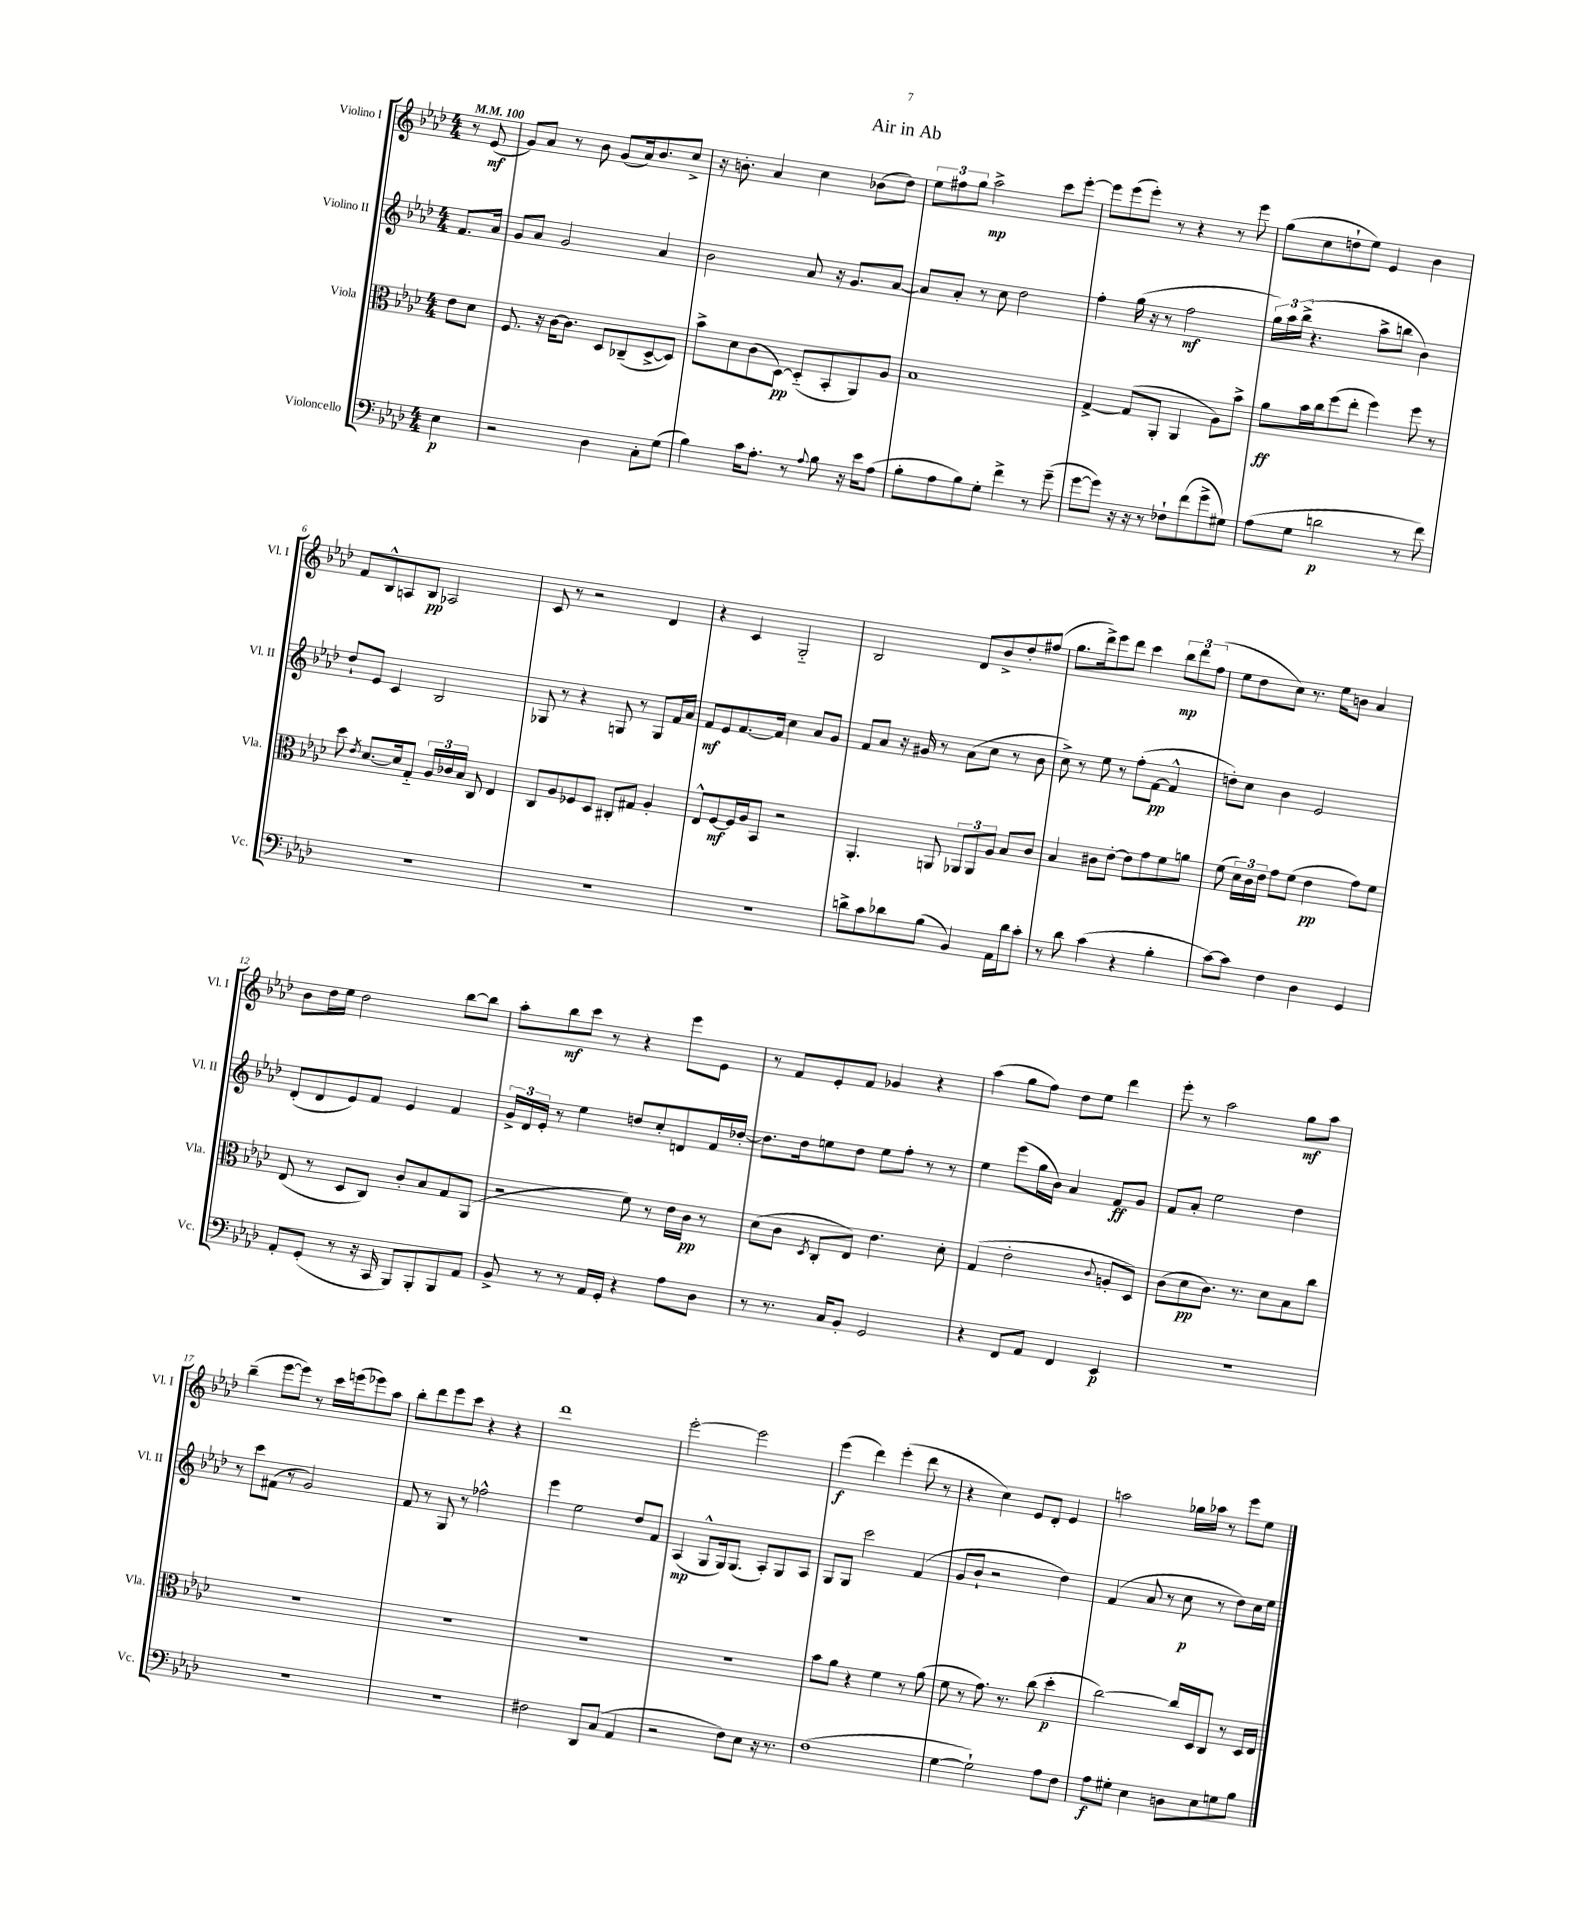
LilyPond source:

\header { title = "Air in Ab" }
<<
\new StaffGroup <<
\new Staff = "s0" \with { instrumentName = "Violino I" shortInstrumentName = "Vl. I" } {
    \clef treble \key aes \major \numericTimeSignature \time 4/4 \partial 4 \tempo 4 = 100
    \autoBeamOff r8 ees'8\mf( |
    g'8[) aes'8] r8 bes'8 g'8[( aes'16) bes'8. c''8]-> |
    r16 b'8.-. aes'4 c''4 bes'8[( des''8]) |
    \tuplet 3/2 { ees''8[ fis''8 g''8] } aes''2->\mp c'''8[ ees'''8]~-. |
    ees'''8[ ees'''8( ees'''8]-.) r8 r4 r8 ees'''8 |
    g''8[( c''8 d''8-! ees''8]) ees'4 bes'4 |
    f'8[ bes8-^ a8 bes8]\pp aes2 |
    c'8 r8 r2 des'4 |
    r4 c'4 g2-_ |
    bes2 des'8[ bes'8-> des''8-. fis''8]( |
    g''8.[ des'''16->) ees'''8 des'''8] c'''4 \tuplet 3/2 { bes''8[\mp des'''8 f''8]( } |
    ees''8[ des''8 c''8]) r8. ees''16[ b'8] aes'4 |
    bes'8[ des''16 ees''16] des''2 bes''8[~ bes''8] |
    aes''8[-. bes''8\mf c'''8] r8 r4 ees'''8[ ees'8] |
    r8 f'8[ ees'8-. f'8] ges'4 r4 |
    aes''4( g''8[ f''8]) des''8[ ees''8] des'''4 |
    ees'''8-. r8 aes''2 g''8[\mf aes''8] |
    bes''4--( ees'''8[~ ees'''8]) r8 c'''16[ e'''16( ees'''8) aes''8] |
    bes''8[-. des'''8 ees'''8 c'''8] r4 r4 |
    des'''1 |
    ees'''2~-. ees'''2 |
    ees'''4\f( des'''4) ees'''4-.( des'''8 r8 |
    r4 c''4) ees'8[ des'8]-. ees'4 |
    a''2 ges''16[ aes''16] r8 ees'''8[ ees''8] \bar "|." |
}
\new Staff = "s1" \with { instrumentName = "Violino II" shortInstrumentName = "Vl. II" } {
    \clef treble \key aes \major \numericTimeSignature \time 4/4 \partial 4
    \autoBeamOff f'8.[ aes'16] |
    g'8[ aes'8] g'2 aes'4 |
    bes'2 aes'8 r16 g'8.[ aes'8]~ |
    aes'8[ aes'8]-. r8 c''8 des''2 |
    f''4-. g''16( r16 r8 f''2\mf |
    \tuplet 3/2 { g''16[) aes''16 bes''16]->( } r4. aes''8[-> b''8] bes'4) |
    des''8[-! ees'8] c'4 bes2 |
    ges8 r8 r4 g8 r8 g8[ f'16 aes'16] |
    f'8[\mf ees'8 f'8.~ f'16] c''4 aes'8[ g'8] |
    f'8[ aes'8] r16 gis'16 r8 aes'8[( c''8] r8 bes'8 |
    c''8->) r8 ees''8 r8 f''8[-.( f'8]~\pp f'4-^ |
    d''8[-.) c''8] bes'4 ees'2 |
    des'8[-.( des'8 ees'8) f'8] ees'4 f'4 |
    \tuplet 3/2 { g'16[-> des'16 ees'16]-. } r8 ees''4 d''8[ c''8-. d'8 f'16 des''16]~-. |
    des''8.[ des''16 e''8 des''8] e''8[ f''8]-. r8 r8 |
    ees''4 ees'''8[( g''16 bes'16]) aes'4 f'8[\ff g'8] |
    f'8[ aes'8]-. ees''2 des''4 |
    r8 c'''8[ fis'8]( r8 g'2) |
    f'8 r8 g8 r8 fes''2-^ |
    ees'''4 ees''2 des''8[ f'8] |
    aes4\mp( g8[-^ g16) g8.]( aes8[-.) g8 aes8] |
    g8[ g8] c'''2 f'4( |
    g'8[ bes'8]-! r2 des''4) |
    f'4( aes'8 r8 c''8\p r8 des''8[) c''16 ees''16] \bar "|." |
}
\new Staff = "s2" \with { instrumentName = "Viola" shortInstrumentName = "Vla." } {
    \clef alto \key aes \major \numericTimeSignature \time 4/4 \partial 4
    \autoBeamOff ees'8[ des'8] |
    f8. r16 c'16[~ c'8.] des8[ ces8--( des8~-> des8]) |
    bes'8[-> des'8 c'8( des8]~\pp) des8[-_( bes,8-. aes,8) aes8] |
    bes1 |
    g4~-> g8[( aes,8]-. aes,4 aes8[) bes'8]-> |
    aes'8[\ff bes'16 c''16 f''8( ees''8]-. f''4) f''8 r8 |
    des''8 \acciaccatura { ees'8 } des'8.[~ des'16 g8]-_ \tuplet 3/2 { aes16[ ces'16 bes16] } c8 ees4 |
    c8[ aes8 fes8 des8] cis8[-. gis8] aes4-. |
    ees8[-^ f8~\mf f16 aes16 bes,8] r2 |
    aes,4.-. a,8 \tuplet 3/2 { aes,8[ aes,8 aes8] } bes8[ c'8] |
    bes4 cis'8[ ees'8]~-. ees'8[ g'8 f'8 a'8] |
    f'8( \tuplet 3/2 { des'16[) c'16 ees'16] } g'8[ f'8]( ees'4\pp g'8[) f'8] |
    ees8( r8 des8[ c8]) c'8[-. bes8 g8 aes,8]( |
    r2 f'8) r8 ees'16[ c'16]\pp r8 |
    des'8[( c'8] \acciaccatura { des8 } c8[-. ees8]) ees'4. des'8-. |
    g4( ees'2-. \appoggiatura { c'8 } a8[-. des8]) |
    c'8[( des'8\pp c'8.]) r8. des'8[ bes8 c''8] |
    R1 |
    R1 |
    R1 |
    R1 |
    bes'8[ aes'8] r4 f'4 r8 aes'8( |
    f'8 r8 g'8.) r8. c''8( des''4-.\p |
    c''2~) c''16[ des16 c8] r8 des16[ ees16] \bar "|." |
}
\new Staff = "s3" \with { instrumentName = "Violoncello" shortInstrumentName = "Vc." } {
    \clef bass \key aes \major \numericTimeSignature \time 4/4 \partial 4
    \autoBeamOff ees4\p |
    r2 des4 c8[-. g8]( |
    bes4) c'16[ aes8.]-. r8 \appoggiatura { aes8 } bes8 r16 ees'16[ aes8]( |
    bes8[-. aes8 bes8) g8]-. f'4-> r8 g'8--( |
    g'8[~ g'8]) r16 r16 r8 fes8[-! f'8( g'8-> gis8]) |
    aes8[( g8] d'2\p r8 f'8) |
    R1 |
    R1 |
    R1 |
    d'8[-> c'8 des'8 bes8]( bes,4) aes,16[ des'16 c'8]-. |
    r8 des'8 c'4( r4 bes4-. |
    c'8[~) c'8] f4 des4 g,4 |
    aes,8[-. g,8]-.( r8 r16 c,16 bes,,8[) bes,,8-. bes,,8 aes,8] |
    bes,8-> r8 r8 aes,16[ g,16]-. r4 aes8[ des8] |
    r8 r8. c16[ bes,8]-. g,2 |
    r4 f,8[ aes,8] f,4 ees,4\p |
    R1 |
    R1 |
    R1 |
    fis2 des,8[ c8]( aes,4 |
    r2 f8[) ees8] r16 r8. |
    f1( |
    g4~ g2-!) aes8[ f8] |
    aes8[\f gis8]-. ees4 d8[ ees8 g8 bes8] \bar "|." |
}
>>
>>
